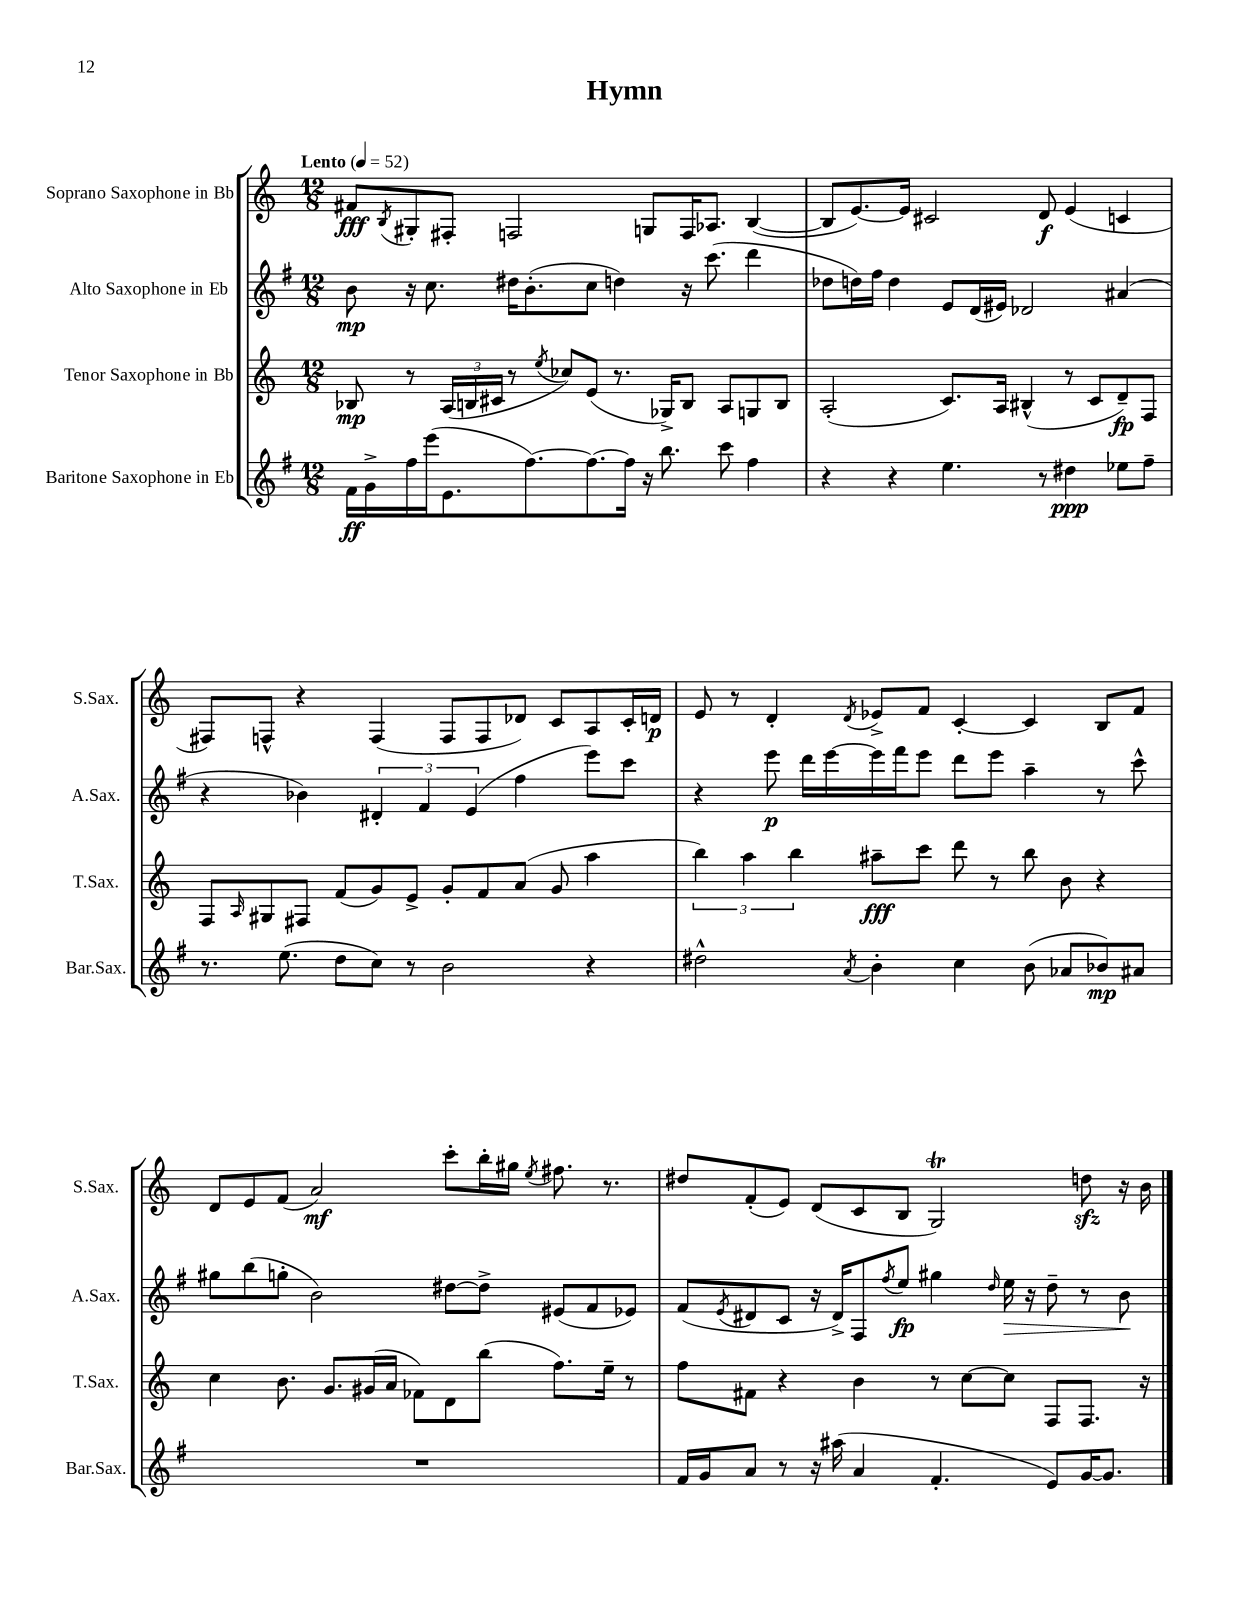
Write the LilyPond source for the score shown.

\header { title = "Hymn" }
<<
\new StaffGroup <<
\new Staff = "s0" \with { instrumentName = "Soprano Saxophone in Bb" shortInstrumentName = "S.Sax." } {
    \clef treble \key c \major \numericTimeSignature \time 12/8 \tempo "Lento" 4 = 52
    fis'8\fff \acciaccatura { b8 } gis8-. fis8-. f2 g8 f16 aes8. b4~( |
    b8 e'8.~) e'16 cis'2 d'8\f e'4( c'4 |
    fis8) f8-^ r4 f4( f8 f8 des'8) c'8 a8 c'16-. d'16\p |
    e'8 r8 d'4-. \acciaccatura { d'8 } ees'8-> f'8 c'4~-. c'4 b8 f'8 |
    d'8 e'8 f'8( a'2\mf) c'''8-. b''16-. gis''16 \acciaccatura { e''8 } fis''8. r8. |
    dis''8 f'8-.( e'8) d'8( c'8 b8 g2\trill) d''8\sfz r16 b'16 \bar "|." |
}
\new Staff = "s1" \with { instrumentName = "Alto Saxophone in Eb" shortInstrumentName = "A.Sax." } {
    \clef treble \key g \major \numericTimeSignature \time 12/8
    b'8\mp r16 c''8. dis''16 b'8.-.( c''8 d''4) r16 c'''8.( d'''4 |
    des''8 d''16) fis''16 d''4 e'8 d'16( eis'16) des'2 ais'4( |
    r4 bes'4) \tuplet 3/2 { dis'4-. fis'4 e'4( } fis''4 e'''8) c'''8 |
    r4 e'''8\p d'''16 e'''16~ e'''16 fis'''16 e'''8 d'''8 e'''8 a''4-- r8 c'''8-^ |
    gis''8 b''8( g''8-. b'2) dis''8~ dis''8-> eis'8( fis'8 ees'8) |
    fis'8( \acciaccatura { e'8 } dis'8 c'8 r16 dis'16->) fis8 \acciaccatura { fis''8 } e''8\fp gis''4 \grace { d''16 } e''16\> r16 d''8-- r8 b'8\! \bar "|." |
}
\new Staff = "s2" \with { instrumentName = "Tenor Saxophone in Bb" shortInstrumentName = "T.Sax." } {
    \clef treble \key c \major \numericTimeSignature \time 12/8
    bes8\mp r8 \tuplet 3/2 { a16( b16 cis'16 } r8 \acciaccatura { e''8 } ces''8) e'8( r8. ges16->) b8 a8 g8 b8 |
    a2-.( c'8.) a16 bis4-^( r8 c'8 d'8--\fp) f8 |
    f8 \grace { a16 } gis8 fis8 f'8( g'8) e'8-> g'8-. f'8 a'8( g'8 a''4 |
    \tuplet 3/2 { b''4) a''4 b''4 } ais''8--\fff c'''8 d'''8 r8 b''8 b'8 r4 |
    c''4 b'8. g'8. gis'16( a'16 fes'8) d'8 b''8( f''8.) e''16-- r8 |
    f''8 fis'8 r4 b'4 r8 c''8~ c''8 f8 f8. r16 \bar "|." |
}
\new Staff = "s3" \with { instrumentName = "Baritone Saxophone in Eb" shortInstrumentName = "Bar.Sax." } {
    \clef treble \key g \major \numericTimeSignature \time 12/8
    fis'16\ff g'16-> fis''16 e'''16( e'8. fis''8.~) fis''8.~ fis''16 r16 b''8. c'''8 fis''4 |
    r4 r4 e''4. r8 dis''4\ppp ees''8 fis''8-- |
    r8. e''8.( d''8 c''8) r8 b'2 r4 |
    dis''2-^ \acciaccatura { a'8 } b'4-. c''4 b'8( aes'8 bes'8\mp) ais'8 |
    R1. |
    fis'16 g'16 a'8 r8 r16 ais''16( a'4 fis'4.-. e'8) g'16~ g'8. \bar "|." |
}
>>
>>
\layout { \context { \Score \remove "Bar_number_engraver" } }
